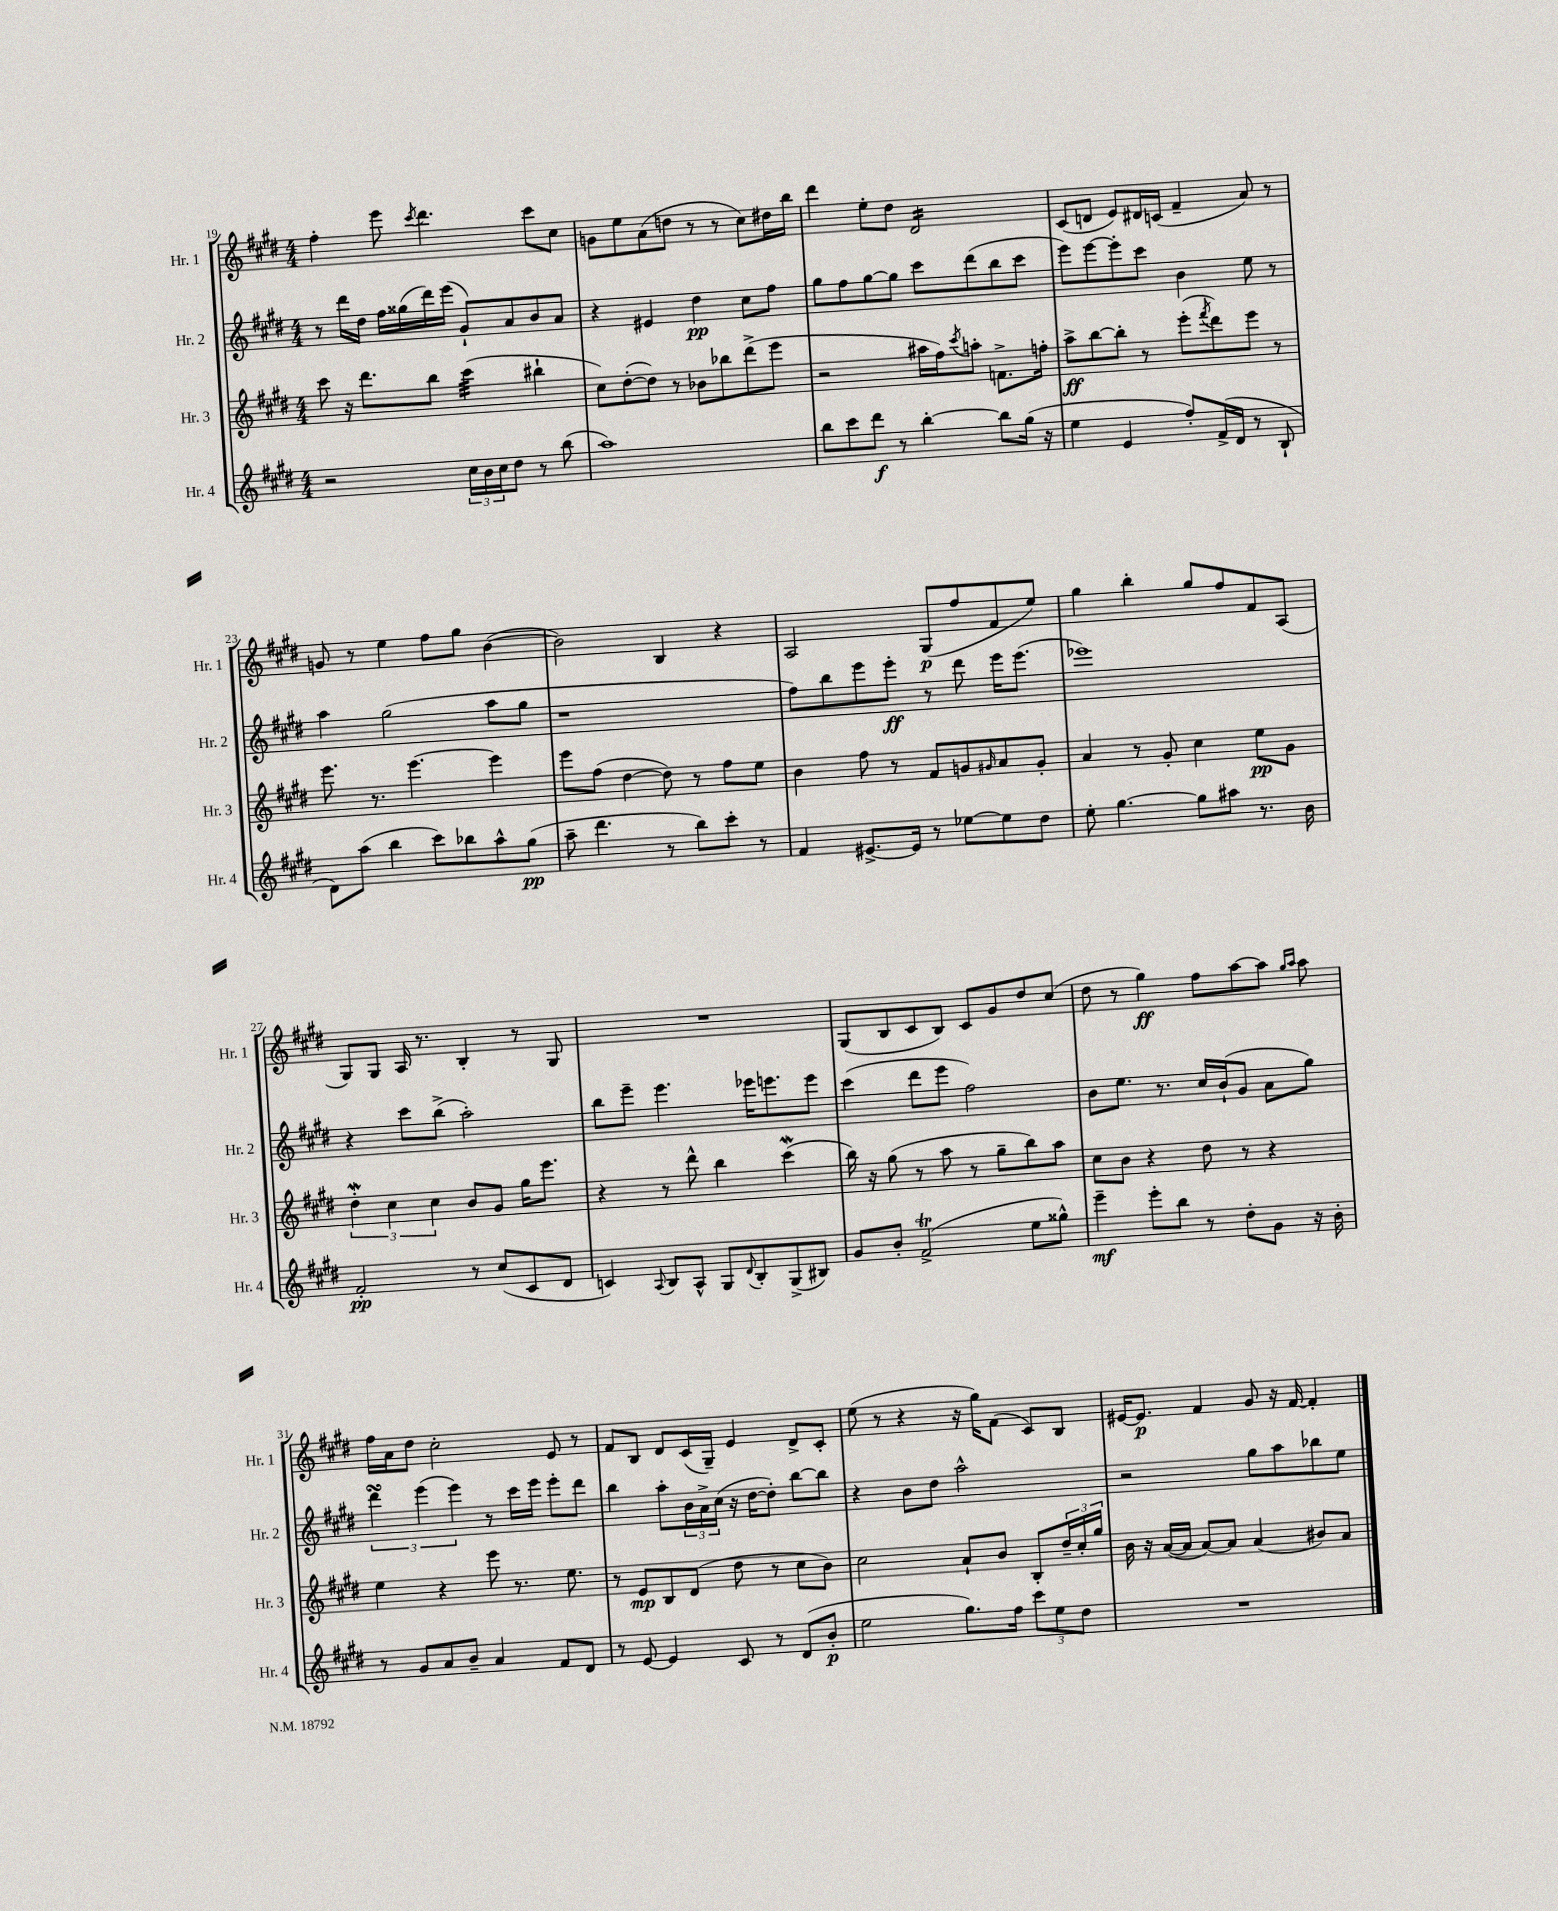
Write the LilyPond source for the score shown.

<<
\new StaffGroup <<
\new Staff = "s0" \with { instrumentName = "Hr. 1" shortInstrumentName = "Hr. 1" } {
    \clef treble \key e \major \numericTimeSignature \time 4/4
    fis''4-. e'''8 \acciaccatura { cis'''8 } dis'''4. cis'''8 cis''8 |
    g'8 e''8 a'8( d''8 r8 r8 cis''8) dis''16 b''16 |
    dis'''4 e''8-. dis''8 dis'2:16 |
    cis'8( d'8 e'8) dis'16 c'16( fis'4-- a'8) r8 |
    g'8 r8 e''4 fis''8 gis''8 b'4~( |
    b'2) b4 r4 |
    a2 gis8\p( fis''8 fis'8 e''8) |
    gis''4 b''4-. gis''8 fis''8 fis'8 a8( |
    gis8) gis8 a16 r8. b4-. r8 gis8 |
    R1 |
    gis8( b8 cis'8 b8) cis'8 gis'8 dis''8 cis''8( |
    dis''8 r8 gis''4\ff) fis''8 a''8~ a''8 \grace { gis''16 a''16 } a''8 |
    fis''16 a'16 dis''8 cis''2-. e'8 r8 |
    fis'8 b8 dis'8 cis'16( gis16--) e'4 dis'8-> cis'8-. |
    e''8( r8 r4 r16 gis''16) fis'8( cis'8) b8 |
    eis'16~ eis'8.\p fis'4 gis'8 r16 fis'16~ fis'4-. \bar "|." |
}
\new Staff = "s1" \with { instrumentName = "Hr. 2" shortInstrumentName = "Hr. 2" } {
    \clef treble \key e \major \numericTimeSignature \time 4/4
    r8 dis'''16 dis''16 fis''16 gisis''16( dis'''16) e'''16( gis'8-!) a'8 b'8 a'8 |
    r4 eis'4 dis''4\pp cis''8 fis''8 |
    gis''8 fis''8 gis''8~ gis''8 cis'''8 dis'''8( b''8 cis'''8 |
    e'''8) e'''8~ e'''8-. cis'''8 b'4 e''8 r8 |
    a''4 gis''2( a''8 gis''8 |
    r1 |
    fis''8) b''8 e'''8 e'''8-.\ff r8 dis'''8 e'''16 e'''8.( |
    ees'''1) |
    r4 cis'''8 b''8->( a''2-.) |
    b''8 e'''8-- e'''4. ees'''16 e'''8. e'''8 |
    cis'''4( dis'''8 e'''8 fis''2) |
    b'8 e''8. r8. cis''16 b'16-!( gis'8 a'8 gis''8) |
    \tuplet 3/2 { dis'''4\turn e'''4( e'''4) } r8 cis'''16 e'''16 e'''8-. dis'''8 |
    b''4 a''8-. \tuplet 3/2 { b'16 a'16-> cis''16( } r16 dis''16~ dis''8-.) b''8~ b''8 |
    r4 b'8 dis''8 a''2-^ |
    r2 gis''8 a''8 bes''8 e''8 \bar "|." |
}
\new Staff = "s2" \with { instrumentName = "Hr. 3" shortInstrumentName = "Hr. 3" } {
    \clef treble \key e \major \numericTimeSignature \time 4/4
    cis'''8 r16 dis'''8. b''8 cis'''4:32( bis''4-! |
    cis''8) dis''8~-.( dis''8) r8 bes'8 bes''8 dis'''8->( e'''8 |
    r2 ais''16 fis''16) \acciaccatura { cis'''8 } a''8-. f'8.-> f''16-. |
    a''8->\ff b''8~ b''8-. r8 e'''8-.( \acciaccatura { fis'''8 } dis'''8) e'''8 r8 |
    e'''8. r8. e'''4.~ e'''4 |
    e'''8 fis''8( dis''4~ dis''8) r8 fis''8 e''8 |
    b'4 fis''8 r8 fis'8 g'8 \grace { gis'16 } a'8 gis'8-. |
    a'4 r8 gis'8-. cis''4 e''8\pp gis'8 |
    \tuplet 3/2 { dis''4-.\mordent cis''4 cis''4 } b'8 gis'8 gis''16 e'''8. |
    r4 r8 dis'''8-^ b''4 cis'''4\mordent( |
    b''16) r16 gis''8( r8 a''8 r8 gis''8-- b''8) a''8 |
    cis''8 b'8 r4 dis''8 r8 r4 |
    e''4 r4 e'''8 r8. e''8. |
    r8 e'8\mp b8 dis'8( dis''8 r8 cis''8 b'8) |
    cis''2 a'8-! b'8 b8-. \tuplet 3/2 { dis''16-- cis''16-. gis''16 } |
    b'16 r16 a'16~( a'16 a'8~) a'8 a'4( bis'8) a'8 \bar "|." |
}
\new Staff = "s3" \with { instrumentName = "Hr. 4" shortInstrumentName = "Hr. 4" } {
    \clef treble \key e \major \numericTimeSignature \time 4/4
    r2 \tuplet 3/2 { cis''16 b'16 cis''16 } dis''8 r8 b''8( |
    a''1) |
    b''8 cis'''8 dis'''8\f r8 b''4~-. b''8 gis''16( r16 |
    e''4 e'4 fis''8-.) fis'16->( dis'16 r8 b8-! |
    dis'8) a''8( b''4 cis'''8) bes''8 a''8-^ gis''8\pp( |
    a''8-- dis'''4. r8 b''8) cis'''8-. r8 |
    fis'4 eis'8.~-> eis'16 r8 ees''8~ ees''8 dis''8 |
    e''8-. gis''4.~ gis''8 ais''8 r8. b'16 |
    fis'2-.\pp r8 cis''8( cis'8 dis'8 |
    c'4) \appoggiatura { a8 } b8 a8-^ gis8 \appoggiatura { dis'8 } b8-. gis8->( bis8) |
    gis'8 b'8-. fis'2->\trill( e''8 gisis''8-^) |
    e'''4--\mf e'''8-. b''8 r8 dis''8-. gis'8 r16 b'16-. |
    r8 gis'8 a'8 b'8-- a'4 fis'8 dis'8 |
    r8 e'8~ e'4 cis'8 r8 dis'8( b'8-.\p |
    e''2 gis''8.) fis''16 \tuplet 3/2 { cis'''8 e''8 dis''8 } |
    R1 \bar "|." |
}
>>
>>
\layout { \context { \Score currentBarNumber = #19 } }
